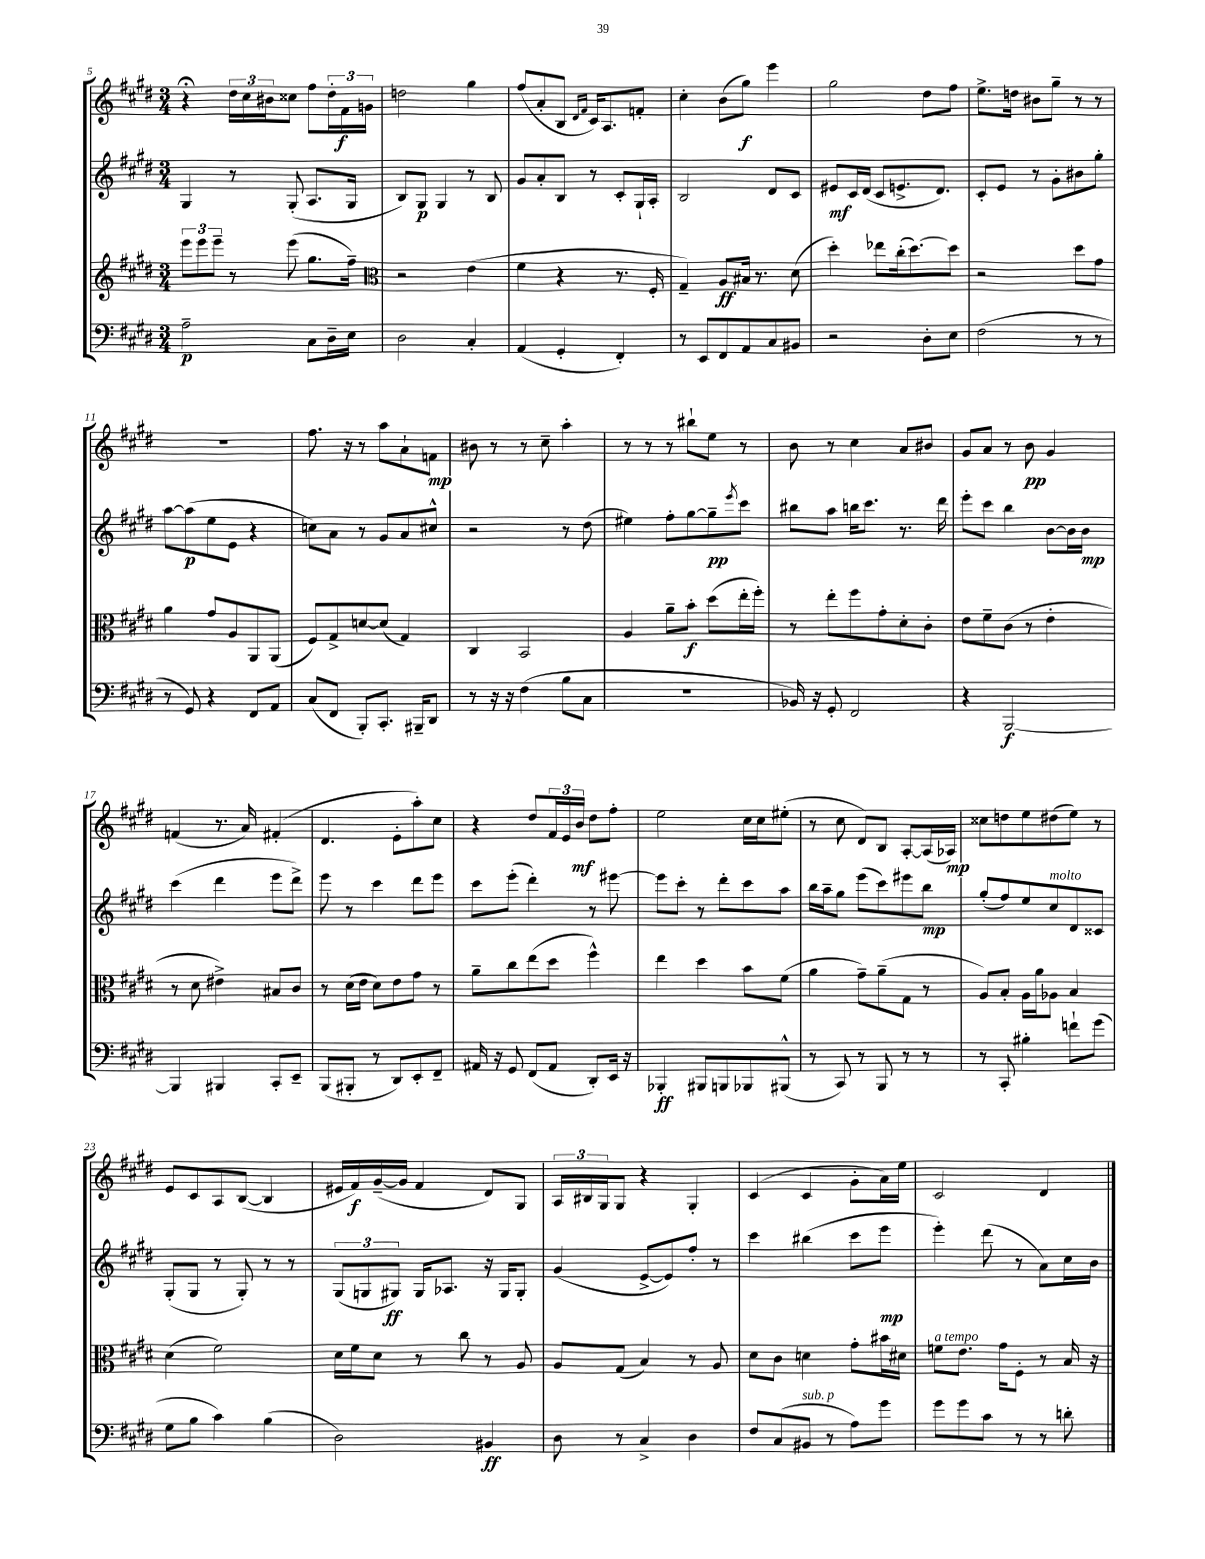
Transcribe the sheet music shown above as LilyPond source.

<<
\new StaffGroup <<
\new Staff = "s0" {
    \clef treble \key e \major \numericTimeSignature \time 3/4
    r4\fermata \tuplet 3/2 { dis''16 cis''16 bis'16 } cisis''8 fis''8 \tuplet 3/2 { dis''16-. fis'16\f g'16 } |
    d''2 gis''4 |
    fis''8( a'8-. b8 \grace { dis'16 fis'16 } cis'16) a8. f'8-. |
    cis''4-. b'8( gis''8\f) e'''4 |
    gis''2 dis''8 fis''8 |
    e''8.-> d''16 bis'8 gis''8-- r8 r8 |
    R2. |
    fis''8. r16 r8 a''8 a'8-! f'8\mp |
    bis'8 r8 r8 cis''8-- a''4-. |
    r8 r8 r8 bis''8-! e''8 r8 |
    b'8 r8 cis''4 a'8 bis'8 |
    gis'8 a'8 r8 b'8\pp gis'4 |
    f'4( r8. a'16) fis'4-.( |
    dis'4. e'8-. a''8-.) cis''8 |
    r4 dis''8 \tuplet 3/2 { fis'16 e'16 b'16\mf } dis''8 fis''8-. |
    e''2 cis''16 cis''16 eis''8-.( |
    r8 cis''8 dis'8) b8 a8~-. a16( aes16\mp) |
    cisis''8 d''8 e''8 dis''8( e''8) r8 |
    e'8 cis'8 a8 b8~( b4 |
    eis'16 fis'16\f) gis'16~--( gis'16 fis'4 dis'8) gis8 |
    \tuplet 3/2 { a16 bis16 gis16 } gis8 r4 gis4-. |
    cis'4( cis'4 gis'8-. a'16) e''16 |
    cis'2 dis'4 \bar "|." |
}
\new Staff = "s1" {
    \clef treble \key e \major \numericTimeSignature \time 3/4
    gis4 r8 gis8-.( a8. gis16 |
    b8) gis8\p gis4 r8 b8 |
    gis'8 a'8-. b8 r8 cis'8-. gis16-! a16-. |
    b2 dis'8 cis'8 |
    eis'8\mf cis'16 dis'16( cis'8 e'8.-> dis'8.) |
    cis'8-. e'8 r8 gis'8-. bis'8 gis''8-. |
    a''8~ a''8\p( e''8 e'8 r4 |
    c''8) a'8 r8 gis'8 a'8 cis''8-^ |
    r2 r8 dis''8( |
    eis''4) fis''8-. gis''8~ gis''8--\pp \acciaccatura { e'''8 } cis'''8 |
    bis''8 a''8 b''16 cis'''8. r8. dis'''16 |
    e'''8-. cis'''8 b''4 b'8~ b'16 b'16\mp |
    cis'''4( dis'''4 e'''8 dis'''8->) |
    e'''8 r8 cis'''4 dis'''8 e'''8 |
    cis'''8 e'''8-.( dis'''4-.) r8 eis'''8~ |
    eis'''8 cis'''8-. r8 dis'''8-. cis'''8 a''8 |
    b''16 a''16-- gis''8 e'''8( cis'''8) eis'''8 b''8\mp |
    gis''8-.( fis''8) e''8 cis''8^\markup { \italic "molto" } dis'8 cisis'8 |
    gis8-.( gis8 r8 gis8-.) r8 r8 |
    \tuplet 3/2 { gis8( g8 gis8\ff) } gis16 aes8. r16 gis16 gis8-. |
    gis'4( e'8~-> e'8) fis''8-. r8 |
    cis'''4 bis''4( cis'''8 e'''8\mp |
    e'''4-.) dis'''8( r8 a'8) cis''16 b'16 \bar "|." |
}
\new Staff = "s2" {
    \clef treble \key e \major \numericTimeSignature \time 3/4
    \tuplet 3/2 { e'''8 e'''8 e'''8-- } r8 e'''8( gis''8. fis''16--) |
    \clef alto r2 e'4( |
    fis'4 r4 r8. fis16-. |
    gis4--) a8\ff bis16 r8. dis'8( |
    dis''4-.) ees''8 cis''16-.( dis''8.~) dis''8 |
    r2 dis''8 gis'8 |
    a'4 gis'8 a8 a,8 a,8( |
    fis8) gis8-> d'8~ d'8( gis4) |
    cis4 b,2 |
    a4 a'8-- b'8-.\f dis''8( e''16-. fis''16-.) |
    r8 e''8-. fis''8 gis'8-. dis'8-. cis'8-. |
    e'8 fis'8-- cis'8( r8 e'4-. |
    r8 dis'8 eis'4->) bis8 cis'8 |
    r8 dis'16( e'16 dis'8) e'8 gis'8 r8 |
    a'8-- cis''8 e''8( dis''8 fis''4-^) |
    e''4 dis''4 b'8 fis'8( |
    a'4 gis'8--) a'8--( gis8 r8 |
    a8) b8-. a16 a'16 aes8 b4 |
    dis'4( fis'2) |
    dis'16 fis'16 dis'8 r8 cis''8 r8 a8 |
    a8 gis8( b4) r8 a8 |
    dis'8 cis'8 d'4 gis'8-. bis'16 dis'16 |
    f'8^\markup { \italic "a tempo" } e'8. gis'16 fis8-. r8 b16 r16 \bar "|." |
}
\new Staff = "s3" {
    \clef bass \key e \major \numericTimeSignature \time 3/4
    a2--\p cis8 dis16-- e16 |
    dis2 cis4-. |
    a,4( gis,4-. fis,4-.) |
    r8 e,8 fis,8 a,8 cis8 bis,8 |
    r2 dis8-. e8 |
    fis2( r8 r8 |
    r8 gis,8) r4 fis,8 a,8 |
    cis8( fis,8 b,,8-.) cis,8.-. bis,,16-- dis,8 |
    r8 r16 r16 fis4( b8 cis8 |
    R2. |
    bes,16) r16 gis,8-. fis,2 |
    r4 b,,2~\f |
    b,,4 bis,,4 cis,8-. e,8-- |
    b,,8( bis,,8-. r8 dis,8) e,8-. fis,8-- |
    ais,16 r16 gis,8 fis,8( ais,8 dis,8-.) e,16 r16 |
    bes,,4-.\ff bis,,8 b,,8 bes,,8 bis,,8-^( |
    r8 cis,8) r8 b,,8 r8 r8 |
    r8 cis,8-. bis4-. f'8-! gis'8( |
    gis8 b8 cis'4) b4( |
    dis2) bis,4\ff |
    dis8 r8 cis4-> dis4 |
    fis8 cis8( bis,8^\markup { \italic "sub. p" } r8 a8) gis'8 |
    gis'8 gis'8 cis'8 r8 r8 d'8-. \bar "|." |
}
>>
>>
\layout { \context { \Score currentBarNumber = #5 } }
